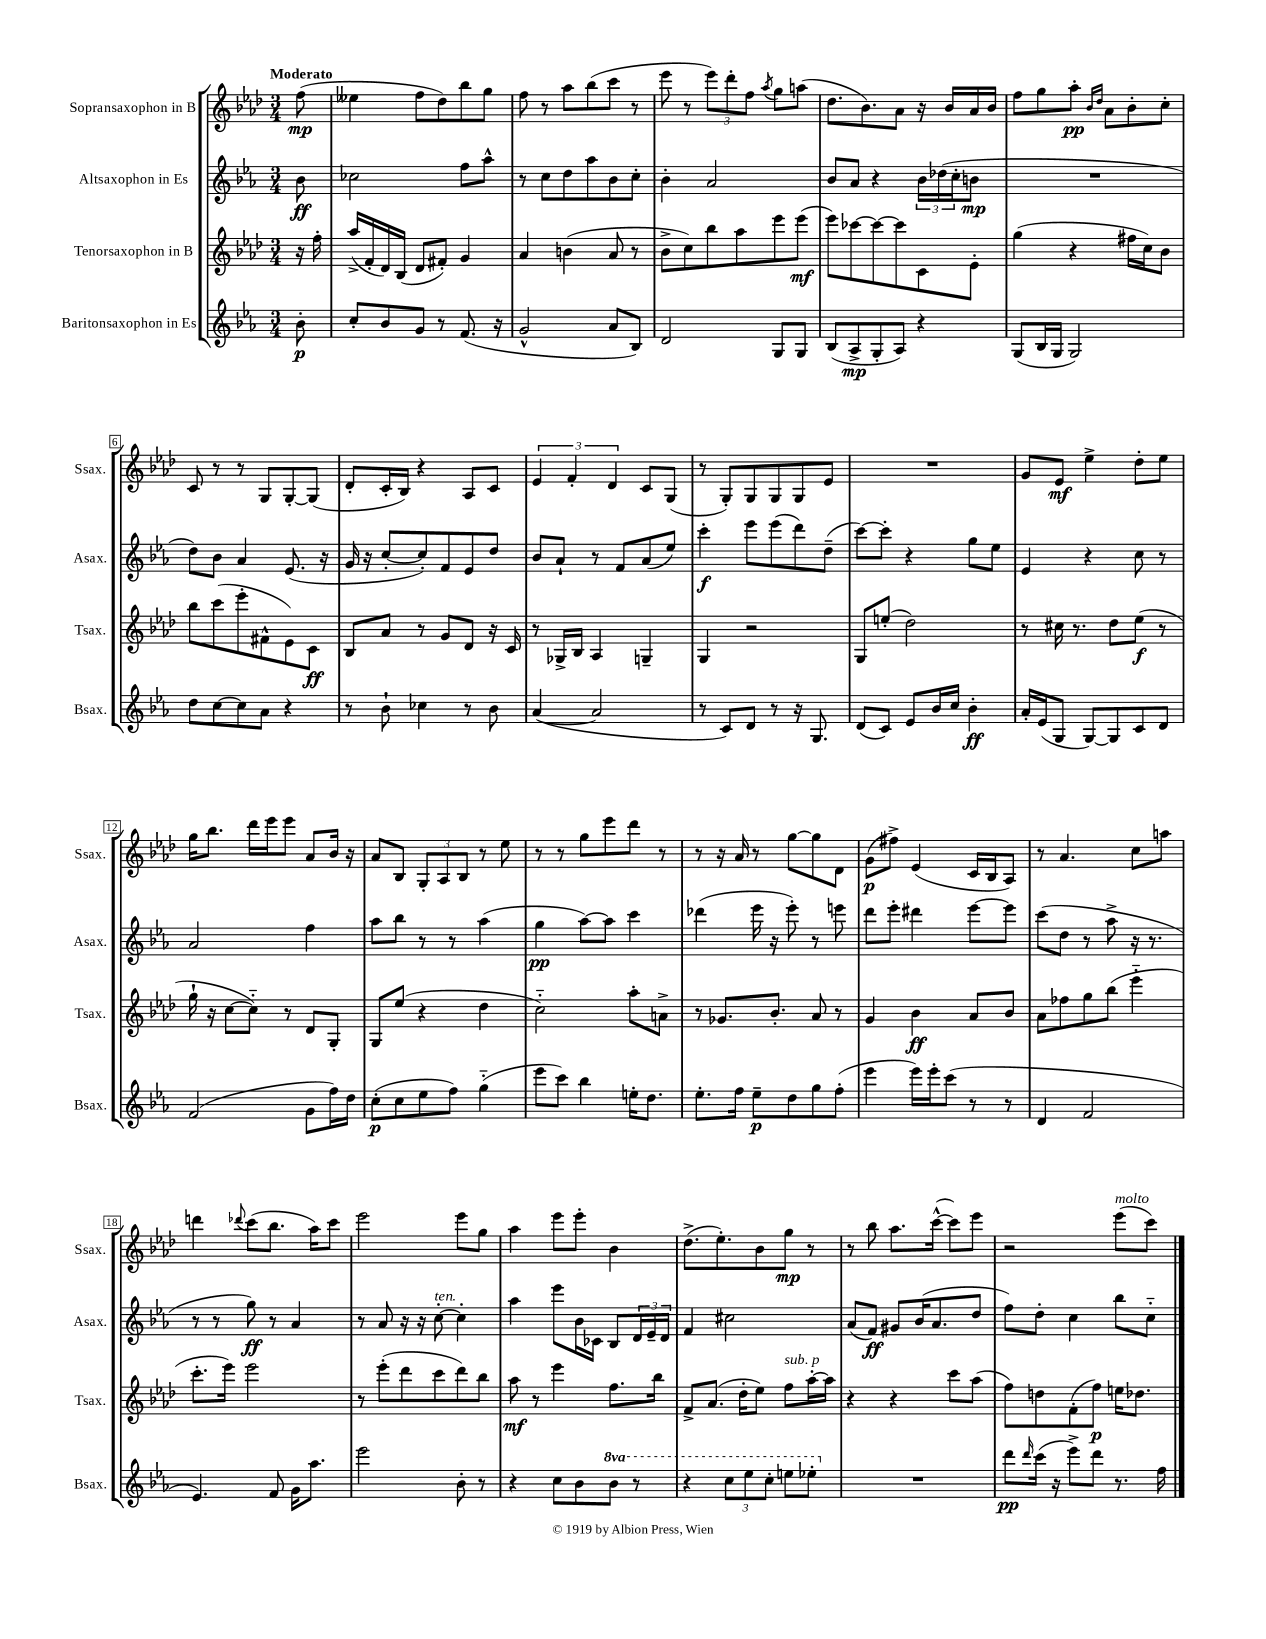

**kern	**dynam	**kern	**dynam	**kern	**dynam	**kern	**dynam
*part4	*part4	*part3	*part3	*part2	*part2	*part1	*part1
*staff4	*staff4	*staff3	*staff3	*staff2	*staff2	*staff1	*staff1
*I"Baritonsaxophon in Es	*	*I"Tenorsaxophon in B	*	*I"Altsaxophon in Es	*	*I"Sopransaxophon in B	*
*I'Bsax.	*	*I'Tsax.	*	*I'Asax.	*	*I'Ssax.	*
*clefG2	*	*clefG2	*	*clefG2	*	*clefG2	*
*k[b-e-a-]	*	*k[b-e-a-d-]	*	*k[b-e-a-]	*	*k[b-e-a-d-]	*
*M3/4	*	*M3/4	*	*M3/4	*	*M3/4	*
=	=	=	=	=	=	=	=
!	!	!	!	!	!	!LO:TX:a:B:t=Moderato	!
8b-'\	p	16r	.	8b-\	ff	(8ff\	mp
.	.	16ff'\	.	.	.	.	.
=1	=1	=1	=1	=1	=1	=1	=1
8cc'/L	.	(16aa-^/LL	.	2cc-X\	.	4ee--X\	.
.	.	16f'/	.	.	.	.	.
8b-/	.	16d-/)	.	.	.	.	.
.	.	(16B-/JJ	.	.	.	.	.
8g/J	.	8d-/L	.	.	.	8ff\L	.
8r	.	8f#X'/J)	.	.	.	8dd-\)	.
(8.f/	.	4g/	.	8ff\L	.	8bb-\	.
.	.	.	.	8aa-^^\J	.	8gg\J	.
16r	.	.	.	.	.	.	.
=2	=2	=2	=2	=2	=2	=2	=2
2g^^/	.	4a-/	.	8r	.	8ff\	.
.	.	.	.	8cc\L	.	8r	.
.	.	(4bn\	.	8dd\	.	8aa-\L	.
.	.	.	.	8aa-\	.	(8bb-\	.
8a-/L	.	8a-/	.	8b-\	.	8ccc\J	.
8B-/J)	.	8r	.	8cc'\J	.	8r	.
=3	=3	=3	=3	=3	=3	=3	=3
2d/	.	8b-^\L	.	4b-'\	.	8eee-\	.
.	.	8cc\)	.	.	.	8r	.
.	.	8bb-\	.	2a-/	.	12eee-\L)	.
.	.	.	.	.	.	12ddd-'\	.
.	.	8aa-\	.	.	.	.	.
.	.	.	.	.	.	12ff\J	.
.	.	.	.	.	.	8qaa-/	.
8G/L	.	8eee-\	.	.	.	8gg\L	.
8G/J	.	(8eee-\J	mf	.	.	(8aan\J	.
=4	=4	=4	=4	=4	=4	=4	=4
(8B-/L	.	8eee-\L)	.	8b-/L	.	8.dd-\L	.
8A-^/	mp	[8ccc-X\	.	8a-/J	.	.	.
.	.	.	.	.	.	8.b-\)	.
8G'/	.	8ccc-\_	.	4r	.	.	.
8A-/J)	.	8ccc-\]	.	.	.	8a-\J	.
4r	.	8c\	.	24b-\LL	.	16r	.
.	.	.	.	(24dd-X\	.	.	.
.	.	.	.	.	.	16b-/LL	.
.	.	.	.	24cc'\J	.	.	.
.	.	8e-'\J	.	8bn\J	mp	16a-/	.
.	.	.	.	.	.	16b-/JJ	.
=5	=5	=5	=5	=5	=5	=5	=5
(8G/L	.	(4gg\	.	2.r	.	8ff\L	.
16B-/L	.	.	.	.	.	8gg\	.
16G/JJ	.	.	.	.	.	.	.
2G/)	.	4r	.	.	.	8aa-'\J	pp
.	.	.	.	.	.	16qqb-/LL	.
.	.	.	.	.	.	16qqdd-/JJ	.
.	.	.	.	.	.	8a-\L	.
.	.	16ff#X\LL	.	.	.	8b-'\	.
.	.	16cc\J)	.	.	.	.	.
.	.	8b-\J	.	.	.	8cc'\J	.
!!LO:LB:g=z
=6	=6	=6	=6	=6	=6	=6	=6
8dd\L	.	8bb-\L	.	8dd\L)	.	8c/	.
[8cc\	.	(8ccc\	.	8b-\J	.	8r	.
8cc\]	.	8eee-'\	.	4a-/	.	8r	.
8a-\J	.	8f#X^^\	.	.	.	8G/L	.
4r	.	8e-\)	.	(8.e-/	.	[8G'/	.
.	.	8c\J	ff	.	.	(8G/J]	.
.	.	.	.	16r	.	.	.
=7	=7	=7	=7	=7	=7	=7	=7
8r	.	8B-/L	.	16g/	.	8d-'/L	.
.	.	.	.	16r	.	.	.
8b-`\	.	8a-/J	.	[8cc'/L	.	16c'/L	.
.	.	.	.	.	.	16B-/JJ)	.
4cc-X\	.	8r	.	8cc'/])	.	4r	.
.	.	8g/L	.	8f/	.	.	.
8r	.	8d-/J	.	8e-/	.	8A-/L	.
8b-\	.	16r	.	8dd/J	.	8c/J	.
.	.	16c/	.	.	.	.	.
=8	=8	=8	=8	=8	=8	=8	=8
([4a-/	.	8r	.	8b-/L	.	6e-/	.
.	.	16G-X^/LL	.	8a-`/J	.	.	.
.	.	.	.	.	.	6f'/	.
.	.	16B-/JJ	.	.	.	.	.
2a-/]	.	4A-/	.	8r	.	.	.
.	.	.	.	.	.	6d-/	.
.	.	.	.	8f/L	.	.	.
.	.	4Gn~/	.	(8a-/	.	8c/L	.
.	.	.	.	8ee-/J)	.	(8G/J	.
=9	=9	=9	=9	=9	=9	=9	=9
8r	.	4G/	.	4ccc'\	f	8r	.
8c/L)	.	.	.	.	.	8G'/L)	.
8d/J	.	2r	.	8eee-\L	.	8G/	.
8r	.	.	.	(8eee-\	.	8G/	.
16r	.	.	.	8ddd\)	.	8G/	.
8.G/	.	.	.	.	.	.	.
.	.	.	.	(8dd~\J	.	8e-/J	.
=10	=10	=10	=10	=10	=10	=10	=10
(8d/L	.	8G/L	.	[8ccc\L)	.	2.r	.
8c/J)	.	(8een'/J	.	8ccc'\J]	.	.	.
8e-/L	.	2dd-\)	.	4r	.	.	.
16b-/L	.	.	.	.	.	.	.
16cc/JJ	.	.	.	.	.	.	.
4b-'\	ff	.	.	8gg\L	.	.	.
.	.	.	.	8ee-\J	.	.	.
=11	=11	=11	=11	=11	=11	=11	=11
16a-'/LL	.	8r	.	4e-/	.	8g/L	.
(16e-/J	.	.	.	.	.	.	.
8G/J	.	16cc#X\	.	.	.	8e-/J	mf
.	.	8.r	.	.	.	.	.
[8G/L)	.	.	.	4r	.	4ee-^\	.
8G/]	.	8dd-\L	.	.	.	.	.
8c/	.	(8ee-\J	f	8cc\	.	8dd-'\L	.
8d/J	.	8r	.	8r	.	8ee-\J	.
!!LO:LB:g=z
=12	=12	=12	=12	=12	=12	=12	=12
(2f/	.	16gg`\	.	2a-/	.	16gg\KL	.
.	.	16r	.	.	.	8.bb-\J	.
.	.	[8cc\L	.	.	.	.	.
.	.	8cc\J])	.	.	.	16ddd-\LL	.
.	.	.	.	.	.	16eee-\J	.
.	.	8r	.	.	.	8eee-\J	.
8g\L	.	8d-/L	.	4ff\	.	8a-/L	.
16ff\L)	.	8G'/J	.	.	.	16b-/Jk	.
16dd\JJ	.	.	.	.	.	16r	.
=13	=13	=13	=13	=13	=13	=13	=13
(8cc'\L	p	8G/L	.	8aa-\L	.	8a-/L	.
8cc\	.	(8ee-/J	.	8bb-\J	.	8B-/J	.
8ee-\	.	4r	.	8r	.	12G'/L	.
.	.	.	.	.	.	12A-/	.
8ff\J)	.	.	.	8r	.	.	.
.	.	.	.	.	.	12B-/J	.
(4gg\	.	4dd-\	.	(4aa-\	.	8r	.
.	.	.	.	.	.	8ee-\	.
=14	=14	=14	=14	=14	=14	=14	=14
8eee-\L	.	2cc\)	.	4gg\	pp	8r	.
8ccc\J)	.	.	.	.	.	8r	.
4bb-\	.	.	.	[8aa-\L)	.	8gg\L	.
.	.	.	.	8aa-\J]	.	8eee-\	.
16een'\KL	.	8aa-'\L	.	4ccc\	.	8ddd-\J	.
8.dd\J	.	.	.	.	.	.	.
.	.	8an^\J	.	.	.	8r	.
=15	=15	=15	=15	=15	=15	=15	=15
8.ee-'\L	.	8r	.	(4ddd-X\	.	8r	.
.	.	8.g-X/L	.	.	.	16r	.
16ff\Jk	.	.	.	.	.	16a-/	.
8ee-~\L	p	.	.	16eee-\	.	8r	.
.	.	8.b-'/J	.	16r	.	.	.
8dd\	.	.	.	8eee-'\)	.	[8gg\L	.
8gg\	.	8a-/	.	8r	.	8gg\]	.
(8ff'\J	.	8r	.	8eeen\	.	8d-\J	.
=16	=16	=16	=16	=16	=16	=16	=16
4eee-\	.	4g/	.	8ddd\L	.	(8g\L	p
.	.	.	.	8eee-'\J	.	8ff#X^\J)	.
16eee-\LL)	.	4b-\	ff	4ddd#X\	.	(4e-/	.
16eee-'\J	.	.	.	.	.	.	.
(8ccc\J	.	.	.	.	.	.	.
8r	.	8a-/L	.	[8eee-\L	.	16c/LL	.
.	.	.	.	.	.	16B-/J	.
8r	.	8b-/J	.	8eee-\J]	.	8A-/J)	.
=17	=17	=17	=17	=17	=17	=17	=17
4d/	.	8a-\L	.	(8ccc\L	.	8r	.
.	.	8ff-X\	.	8dd\J	.	4.a-/	.
2f/	.	8gg\	.	8r	.	.	.
.	.	(8bb-\J	.	8aa-^\	.	.	.
.	.	4eee-\	.	16r	.	8cc\L	.
.	.	.	.	8.r	.	.	.
.	.	.	.	.	.	8aan\J	.
!!LO:LB:g=z
=18	=18	=18	=18	=18	=18	=18	=18
4.e-/)	.	8.ccc'\L	.	8r	.	4dddn\	.
.	.	.	.	8r	.	.	.
.	.	16eee-\Jk)	.	.	.	.	.
.	.	.	.	.	.	8qqddd-X/	.
.	.	2eee-\	.	8gg\)	ff	(8ccc\L	.
8f/	.	.	.	8r	.	8.bb-\J	.
16g\KL	.	.	.	4a-/	.	.	.
8.aa-\J	.	.	.	.	.	16aa-\KL)	.
.	.	.	.	.	.	8ccc\J	.
=19	=19	=19	=19	=19	=19	=19	=19
2eee-\	.	8r	.	8r	.	2eee-\	.
.	.	(8eee-'\L	.	8a-/	.	.	.
.	.	8ddd-\	.	16r	.	.	.
.	.	.	.	16r	.	.	.
!	!	!	!	!LO:TX:a:i:t=ten.	!	!	!
.	.	8ccc\	.	[8cc'\	.	.	.
8b-'\	.	8ddd-\)	.	4cc'\]	.	8eee-\L	.
8r	.	8bb-\J	.	.	.	8gg\J	.
=20	=20	=20	=20	=20	=20	=20	=20
4r	.	8aa-\	mf	4aa-\	.	4aa-\	.
.	.	8r	.	.	.	.	.
8cc\L	.	4eee-\	.	8eee-\L	.	8eee-\L	.
8b-\	.	.	.	16b-\L	.	8eee-'\J	.
.	.	.	.	16c-X\JJ	.	.	.
*8va	*	*	*	*	*	*	*
8bb-\J	.	8.ff\L	.	8B-/L	.	4b-\	.
8r	.	.	.	24d/L	.	.	.
.	.	.	.	24e-~/	.	.	.
.	.	16bb-\Jk	.	.	.	.	.
.	.	.	.	24d/JJ	.	.	.
=21	=21	=21	=21	=21	=21	=21	=21
4r	.	8f^/L	.	4f/	.	(8.dd-^\L	.
.	.	(8.a-/J	.	.	.	.	.
.	.	.	.	.	.	8.ee-'\)	.
12ccc\L	.	.	.	2cc#X\	.	.	.
.	.	16dd-'\KL	.	.	.	.	.
12eee-\	.	.	.	.	.	.	.
.	.	8ee-\J)	.	.	.	8b-\	.
12ccc'\J	.	.	.	.	.	.	.
!	!	!LO:TX:a:i:t=sub. p	!	!	!	!	!
8eeen\L	.	8ff\L	.	.	.	8gg\J	mp
8eee-X'\J	.	[16aa-'\L	.	.	.	8r	.
.	.	16aa-\JJ]	.	.	.	.	.
=22	=22	=22	=22	=22	=22	=22	=22
*X8va	*	*	*	*	*	*	*
2.r	.	4r	.	(8a-/L	.	8r	.
.	.	.	.	8f/J)	ff	8bb-\	.
.	.	4r	.	8g#X/L	.	8.aa-\L	.
.	.	.	.	(16b-/K	.	.	.
.	.	.	.	8.a-/	.	([16ccc^^\Jk	.
.	.	8ccc\L	.	.	.	8ccc\L])	.
.	.	(8aa-\J	.	8dd/J	.	8eee-\J	.
=23	=23	=23	=23	=23	=23	=23	=23
8ddd\L	pp	8ff\L)	.	8ff\L)	.	2r	.
16qqddd/	.	.	.	.	.	.	.
(16ccc\Jk	.	8ddn\	.	8dd'\J	.	.	.
16r	.	.	.	.	.	.	.
8eee-^\L)	.	(8f'\	.	4cc\	.	.	.
8ddd\J	.	8ff\J)	p	.	.	.	.
!	!	!	!	!	!	!LO:TX:a:i:t=molto	!
8.r	.	16een\KL	.	8bb-\L	.	(8eee-\L	.
.	.	8.dd-X\J	.	.	.	.	.
.	.	.	.	8cc\J	.	8ccc\J)	.
16ff\	.	.	.	.	.	.	.
==	==	==	==	==	==	==	==
*-	*-	*-	*-	*-	*-	*-	*-
